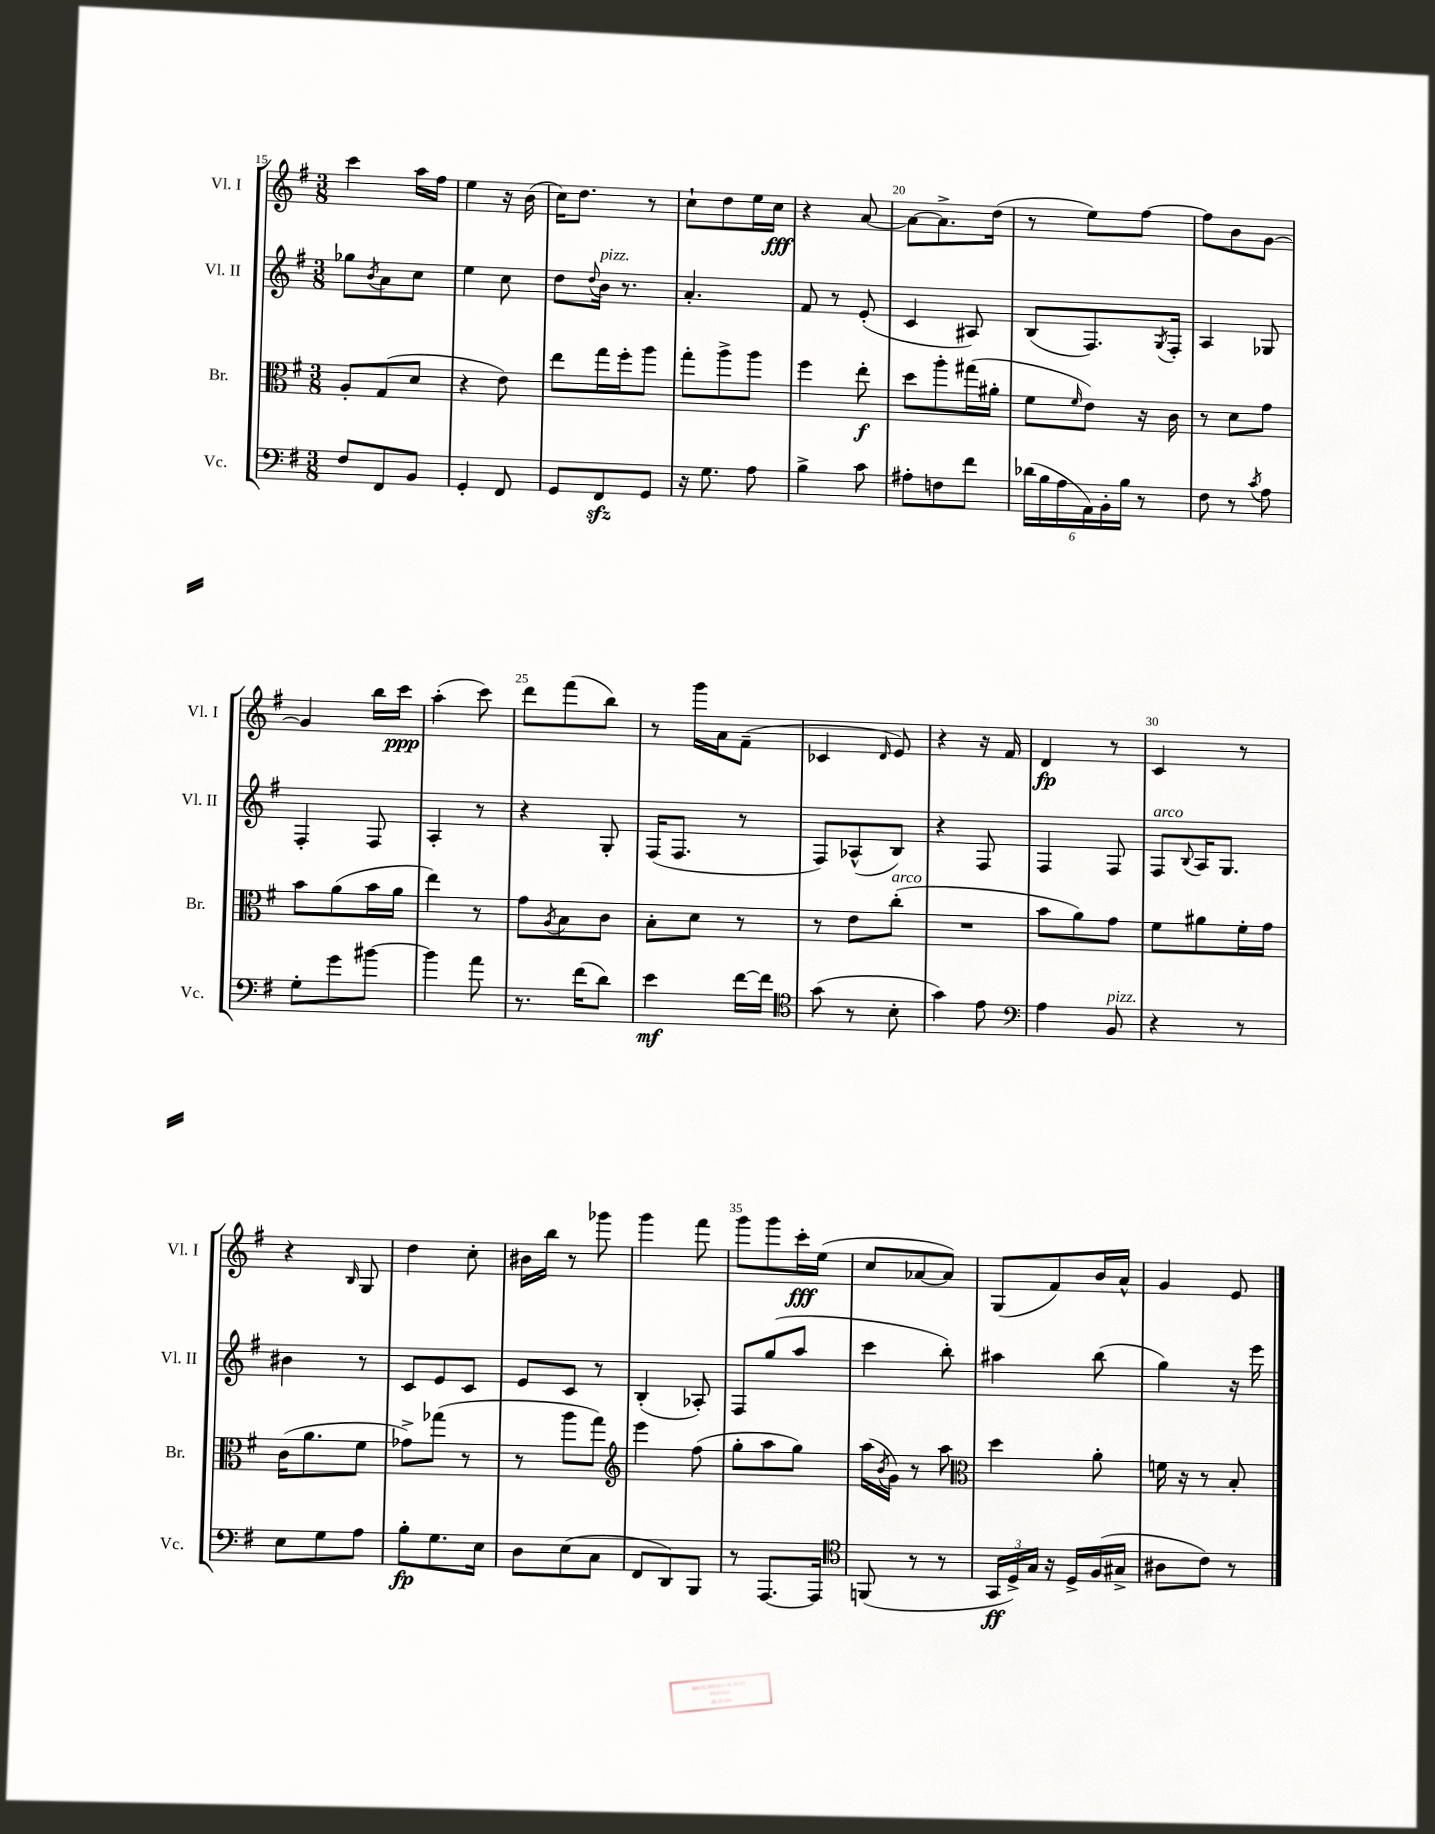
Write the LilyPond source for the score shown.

<<
\new StaffGroup <<
\new Staff = "s0" \with { instrumentName = "Vl. I" shortInstrumentName = "Vl. I" } {
    \clef treble \key g \major \numericTimeSignature \time 3/8
    c'''4 a''16 fis''16 |
    e''4 r16 b'16( |
    c''16) d''8. r8 |
    c''8-! d''8 e''16 c''16\fff |
    r4 a'8~ |
    a'8~ a'8.-> d''16( |
    r8 e''8) fis''8~ |
    fis''8 b'8 g'8~ |
    g'4 b''16 c'''16\ppp |
    a''4-.( c'''8) |
    d'''8 fis'''8( b''8) |
    r8 g'''16 a'16 fis'8--( |
    ces'4 \grace { d'16 } e'8) |
    r4 r16 fis'16 |
    d'4\fp r8 |
    c'4 r8 |
    r4 \grace { b16 } g8 |
    d''4 c''8-. |
    bis'16 b''16 r8 ges'''8 |
    g'''4 fis'''8 |
    g'''8 g'''8 c'''16-.\fff e''16( |
    c''8 aes'8~ aes'8) |
    g8( fis'8) b'16 a'16-^ |
    g'4 e'8 \bar "|." |
}
\new Staff = "s1" \with { instrumentName = "Vl. II" shortInstrumentName = "Vl. II" } {
    \clef treble \key g \major \numericTimeSignature \time 3/8
    ges''8 \acciaccatura { b'8 } a'8 c''8 |
    e''4 c''8 |
    d''8 \appoggiatura { d''8 } b'16^\markup { \italic "pizz." } r8. |
    a'4.-. |
    fis'8 r8 e'8-.( |
    c'4 ais8) |
    b8( fis8.) \acciaccatura { g8 } fis16-. |
    a4 ges8 |
    fis4-. fis8 |
    a4-. r8 |
    r4 g8-. |
    fis16( fis8. r8 |
    fis8) aes8-^( b8) |
    r4 fis8 |
    fis4 fis8 |
    fis8^\markup { \italic "arco" } \appoggiatura { b8 } a16 g8. |
    bis'4 r8 |
    c'8 e'8 c'8 |
    e'8 c'8 r8 |
    b4-.( aes8-.) |
    fis8 g''8( a''8 |
    c'''4 b''8-.) |
    ais''4 b''8( |
    g''4) r16 e'''16 \bar "|." |
}
\new Staff = "s2" \with { instrumentName = "Br." shortInstrumentName = "Br." } {
    \clef alto \key g \major \numericTimeSignature \time 3/8
    a8-. g8( d'8 |
    r4 e'8) |
    e''8 g''16 fis''16-. a''8 |
    g''8-. a''8-> a''8 |
    fis''4 e''8-.\f |
    d''8 a''8-. gis''16( ais'16-. |
    fis'8 \grace { fis'16 } e'8) r16 c'16 |
    r8 d'8 g'8 |
    b'8 a'8( b'16 a'16 |
    e''4) r8 |
    g'8 \acciaccatura { a8 } b8 c'8 |
    b8-. d'8 r8 |
    r8 e'8 c''8-.^\markup { \italic "arco" }( |
    R4. |
    b'8 a'8) g'8 |
    fis'8 ais'8 fis'16-. g'16 |
    c'16( a'8. fis'8 |
    ges'8->) ges''8( r8 |
    r8 a''8 g''8) |
    \clef treble e'''4 fis''8( |
    g''8-. a''8 g''8) |
    a''16( \acciaccatura { b'8 } g'16) r8 a''8 |
    \clef alto d''4 a'8-. |
    f'16 r16 r8 b8-. \bar "|." |
}
\new Staff = "s3" \with { instrumentName = "Vc." shortInstrumentName = "Vc." } {
    \clef bass \key g \major \numericTimeSignature \time 3/8
    fis8 fis,8 b,8 |
    g,4-. fis,8 |
    g,8 fis,8\sfz g,8 |
    r16 g8. a8 |
    b4-> c'8 |
    ais8-. f8 fis'8 |
    \tuplet 6/4 { des'16( b16 a16 a,16) b,16-. b16 } r8 |
    fis8 r8 \acciaccatura { c'8 } a8 |
    g8-. g'8 bis'8~ |
    bis'4 a'8 |
    r8. fis'16( d'8) |
    e'4\mf fis'16~ fis'16 |
    \clef tenor g'8( r8 b8-. |
    g'4) e'8 |
    \clef bass a4 b,8^\markup { \italic "pizz." } |
    r4 r8 |
    e8 g8 a8 |
    b8-.\fp g8. e16 |
    d8 e8( c8 |
    fis,8 d,8) b,,8 |
    r8 a,,8.~ a,,16 |
    \clef tenor f,8( r8 r8 |
    \tuplet 3/2 { g,16\ff d16->) g16 } r16 d16-> fis16( gis16-> |
    ais8 c'8) r8 \bar "|." |
}
>>
>>
\layout { \context { \Score currentBarNumber = #15 \override BarNumber.break-visibility = ##(#f #t #t) barNumberVisibility = #(every-nth-bar-number-visible 5) } }
